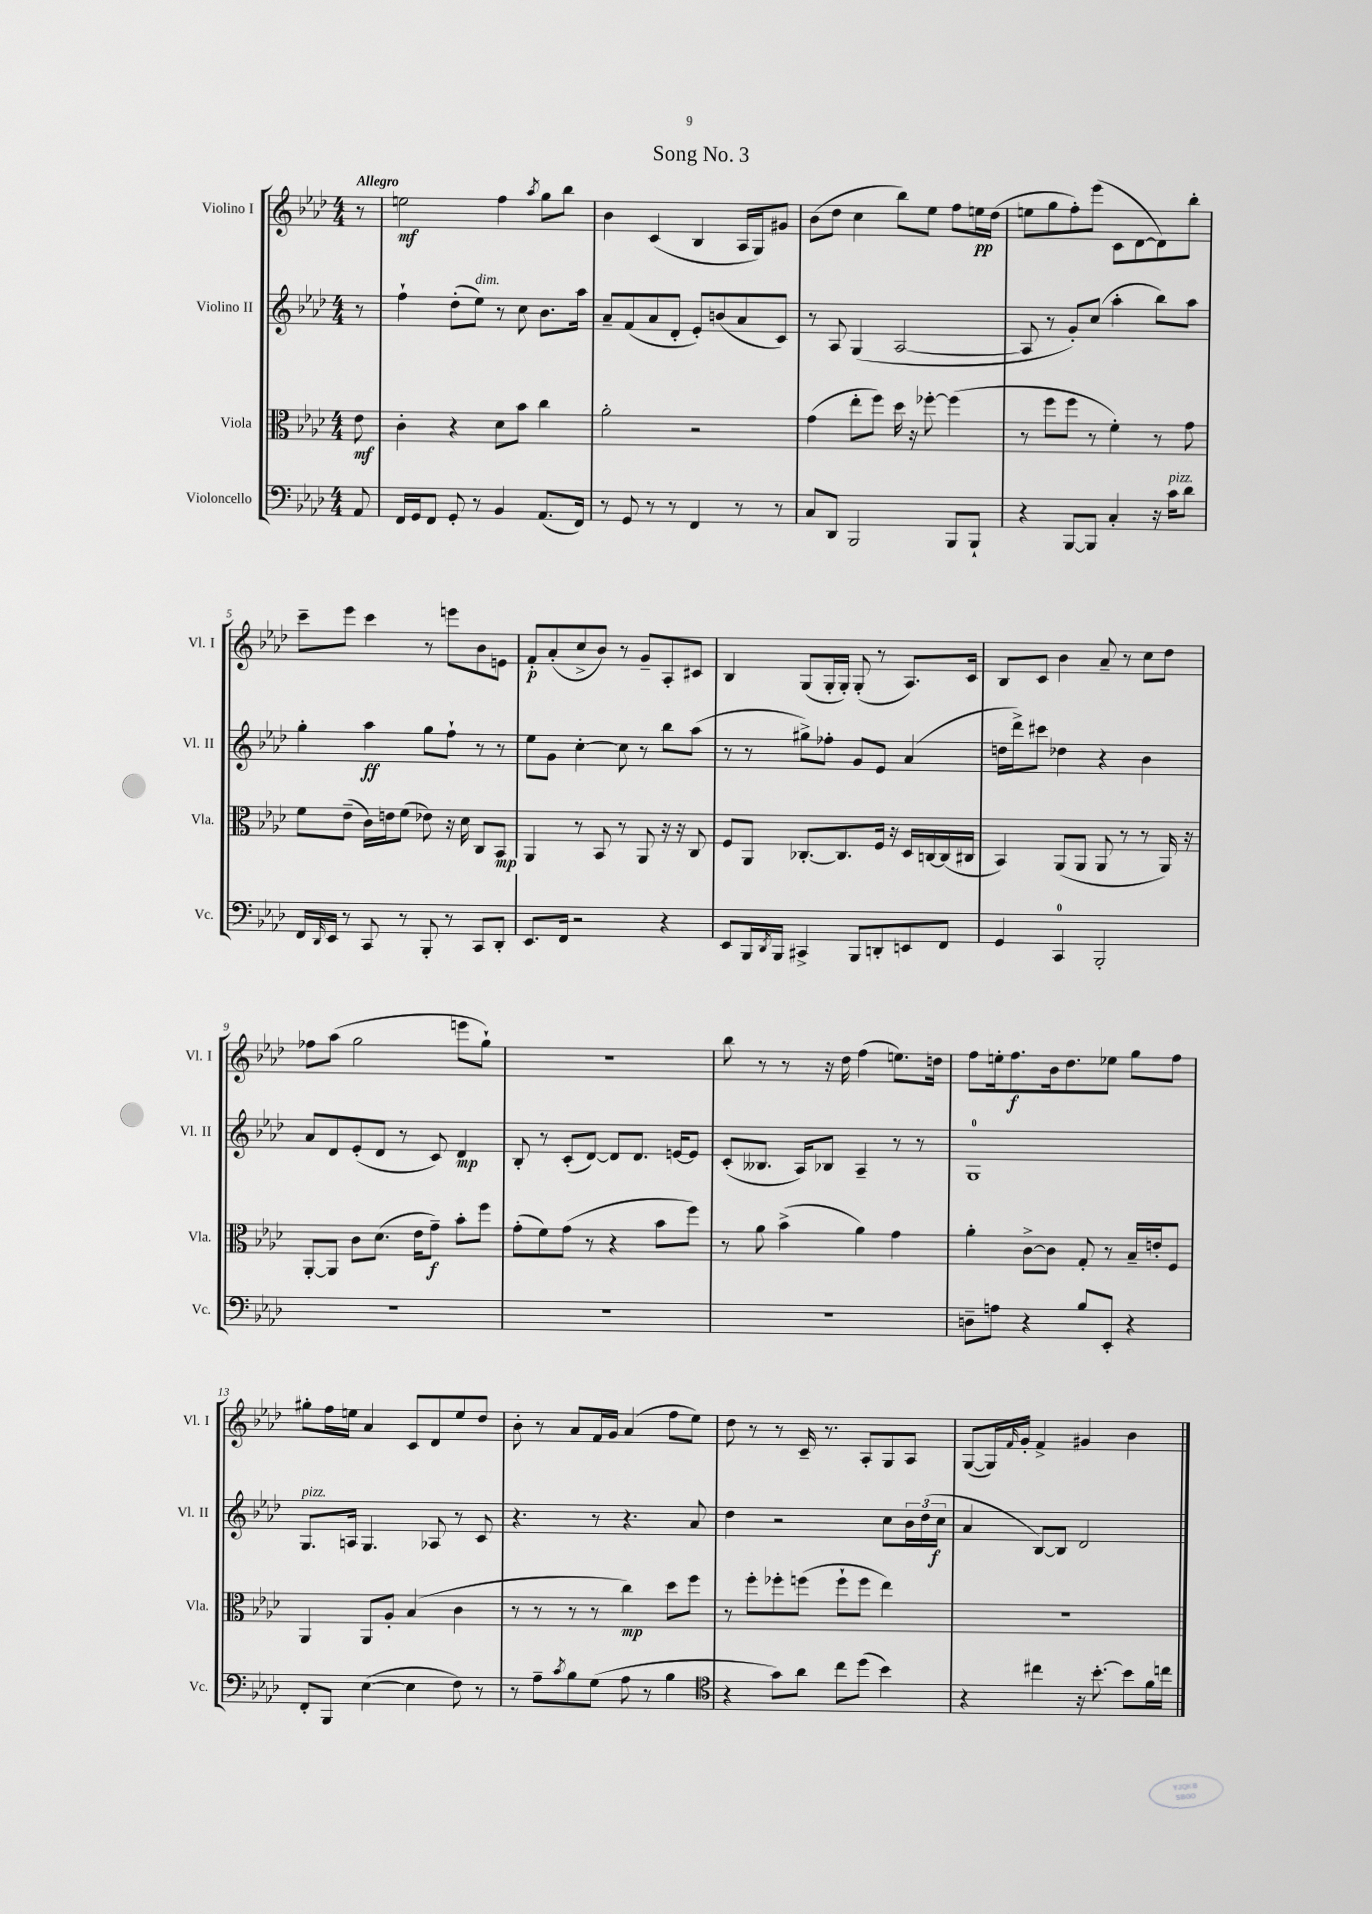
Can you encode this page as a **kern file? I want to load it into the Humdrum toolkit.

**kern	**kern	**kern	**kern
*staff4	*staff3	*staff2	*staff1
*clefF4	*clefC3	*clefG2	*clefG2
*k[b-e-a-d-]	*k[b-e-a-d-]	*k[b-e-a-d-]	*k[b-e-a-d-]
*M4/4	*M4/4	*M4/4	*M4/4
8AA-	8e-	8r	8r
=	=	=	=
16FF	4c'	4ff`	2ee
16GG	.	.	.
8FF	.	.	.
8GG'	4r	(8dd-'	.
8r	.	8ee-)	.
4BB-	8d-	8r	4ff
.	8b-	8cc	.
.	.	.	8qaa-
(8.AA-	4cc	8.b-	8gg
.	.	.	8bb-
16FF)	.	16aa-	.
=	=	=	=
8r	2a-'	8a-~	4b-
8GG	.	(8f	.
8r	.	8a-	(4c
8r	.	8d-'	.
4FF	2r	8e-')	4B-
.	.	(8b	.
8r	.	8a-	16A-
.	.	.	16G)
8r	.	8c)	8g#
=	=	=	=
8C	(4g	8r	(8b-
8DD-	.	8A-	8dd-
2BBB-	8ee-'	(4G	4cc
.	8ff)	.	.
.	16dd-	[2A-	8bb-)
.	16r	.	.
.	[8ff-'	.	8ee-
8BBB-	(4ff-]	.	8ff
8BBB-`	.	.	16ee
.	.	.	(16dd-
=	=	=	=
4r	8r	8A-]	8ee
.	8ff	8r	8gg
[8BBB-	8ff	8g')	8ff')
8BBB-]	8r	(8cc	(8eee-
4C'	4f')	4aa-'	8c
.	.	.	[8d-
16r	8r	8bb-)	8d-])
16c	.	.	.
8d-	8g	8aa-	8bb-'
=	=	=	=
16FF	8f	4gg'	8ccc~
16qqDD-	.	.	.
16EE-	.	.	.
8r	(8e-~	.	8eee-
8CC	16c)	4aa-	4ccc
.	16e	.	.
8r	(8f	.	.
8BBB-'	8e-)	8gg	8r
8r	16r	8ff`	8eee
.	16d-	.	.
8CC	8C	8r	8b-
8DD-'	8BB-	8r	8e
=	=	=	=
8.EE-	4AA-	8ee-	8f'
.	.	8g	(8a-'
16FF	.	.	.
2r	8r	[4cc'	8cc^
.	8BB-	.	8b-)
.	8r	8cc]	8r
.	8AA-	8r	8g~
4r	16r	8bb-	8A-'
.	16r	.	.
.	8C	(8aa-	8c#
=	=	=	=
8EE-	8F	8r	4B-
16BBB-	8AA-	8r	.
8qDD-	.	.	.
16BBB-	.	.	.
4CC#^	[8.C-'	8gg#^)	(8G
.	.	8ff-'	16G'
.	8.C-]	.	16G')
8BBB-	.	8g	(8G'
8DD'	16F	8e-	8r
.	16r	.	.
8EE	16D-	(4a-	8.A-)
.	[16C	.	.
8FF	(16C]	.	.
.	16C#	.	16c
=	=	=	=
4GG	4BB-)	16dd	8B-
.	.	16ddd-^)	.
.	.	8ccc#	8c
4CC	(8AA-	4dd-	4b-
.	8AA-	.	.
2BBB-'	8AA-	4r	8a-~
.	8r	.	8r
.	8r	4b-	8cc
.	16AA-)	.	8dd-
.	16r	.	.
=	=	=	=
1r	[8AA-'	8a-	8ff-
.	8AA-]	8d-	(8aa-
.	8c	(8e-'	2gg
.	(8.d-	8d-	.
.	.	8r	.
.	16e-	.	.
.	8g~)	8c)	.
.	8b-'	4d-	8eee
.	8ff	.	8gg`)
=	=	=	=
1r	(8g'	8B-'	1r
.	8f)	8r	.
.	(8g	(8c'	.
.	8r	[8d-)	.
.	4r	8d-]	.
.	.	8.d-	.
.	8b-	.	.
.	.	[16e	.
.	8ff)	8e]	.
=	=	=	=
1r	8r	(8c'	8bb-
.	8a-	8.B--	8r
.	(4b-^	.	8r
.	.	16A-)	.
.	.	8B-	16r
.	.	.	16dd-
.	4a-)	4A-~	(4ff
.	4g	8r	8.ee)
.	.	8r	.
.	.	.	16dd
=	=	=	=
8D~	4a-'	1G	8ff
8A	.	.	16ee'
.	.	.	8.ff
4r	[8c^	.	.
.	8c]	.	16b-
.	.	.	8.dd-
8B-	8G'	.	.
8EE-'	8r	.	8ee-
4r	16B-~	.	8gg
.	16e'	.	.
.	8F	.	8ff
=	=	=	=
8FF'	4AA-	8.G	8gg#'
8BBB-	.	.	16ff
.	.	16A	16ee
([4E-	8AA-	4.G	4a-
.	8A-'	.	.
4E-]	(4B-	.	8c
.	.	8A-	8d-
8F)	4c	8r	8ee
8r	.	8c	8dd-
=	=	=	=
8r	8r	4.r	8b-'
8A-~	8r	.	8r
8qc	.	.	.
8B-	8r	.	8a-
(8G	8r	8r	16f
.	.	.	16g
8A-	4cc)	4.r	(4a-
8r	.	.	.
4B-	8dd-	.	8ff
.	8ff	8a-	8ee-)
=	=	=	=
*clefC4	*	*	*
4r	8r	4dd-	8dd-
.	8ff'	.	8r
8g)	8ff-'	2r	8r
8a-	(8ff	.	16c~
.	.	.	8.r
8cc	8ff`	.	.
(8dd-	8ff	.	8A-'
4b-)	4ee-)	8cc	8G
.	.	24b-	8A-
.	.	(24dd-	.
.	.	24cc	.
=	=	=	=
4r	1r	4a-	([8G
.	.	.	16G])
.	.	.	16qqf
.	.	.	16g'
4cc#	.	[8B-)	4f^
.	.	8B-]	.
16r	.	2d-	4g#
[8.b-'	.	.	.
8b-]	.	.	4b-
16f	.	.	.
16cc	.	.	.
==	==	==	==
*-	*-	*-	*-
